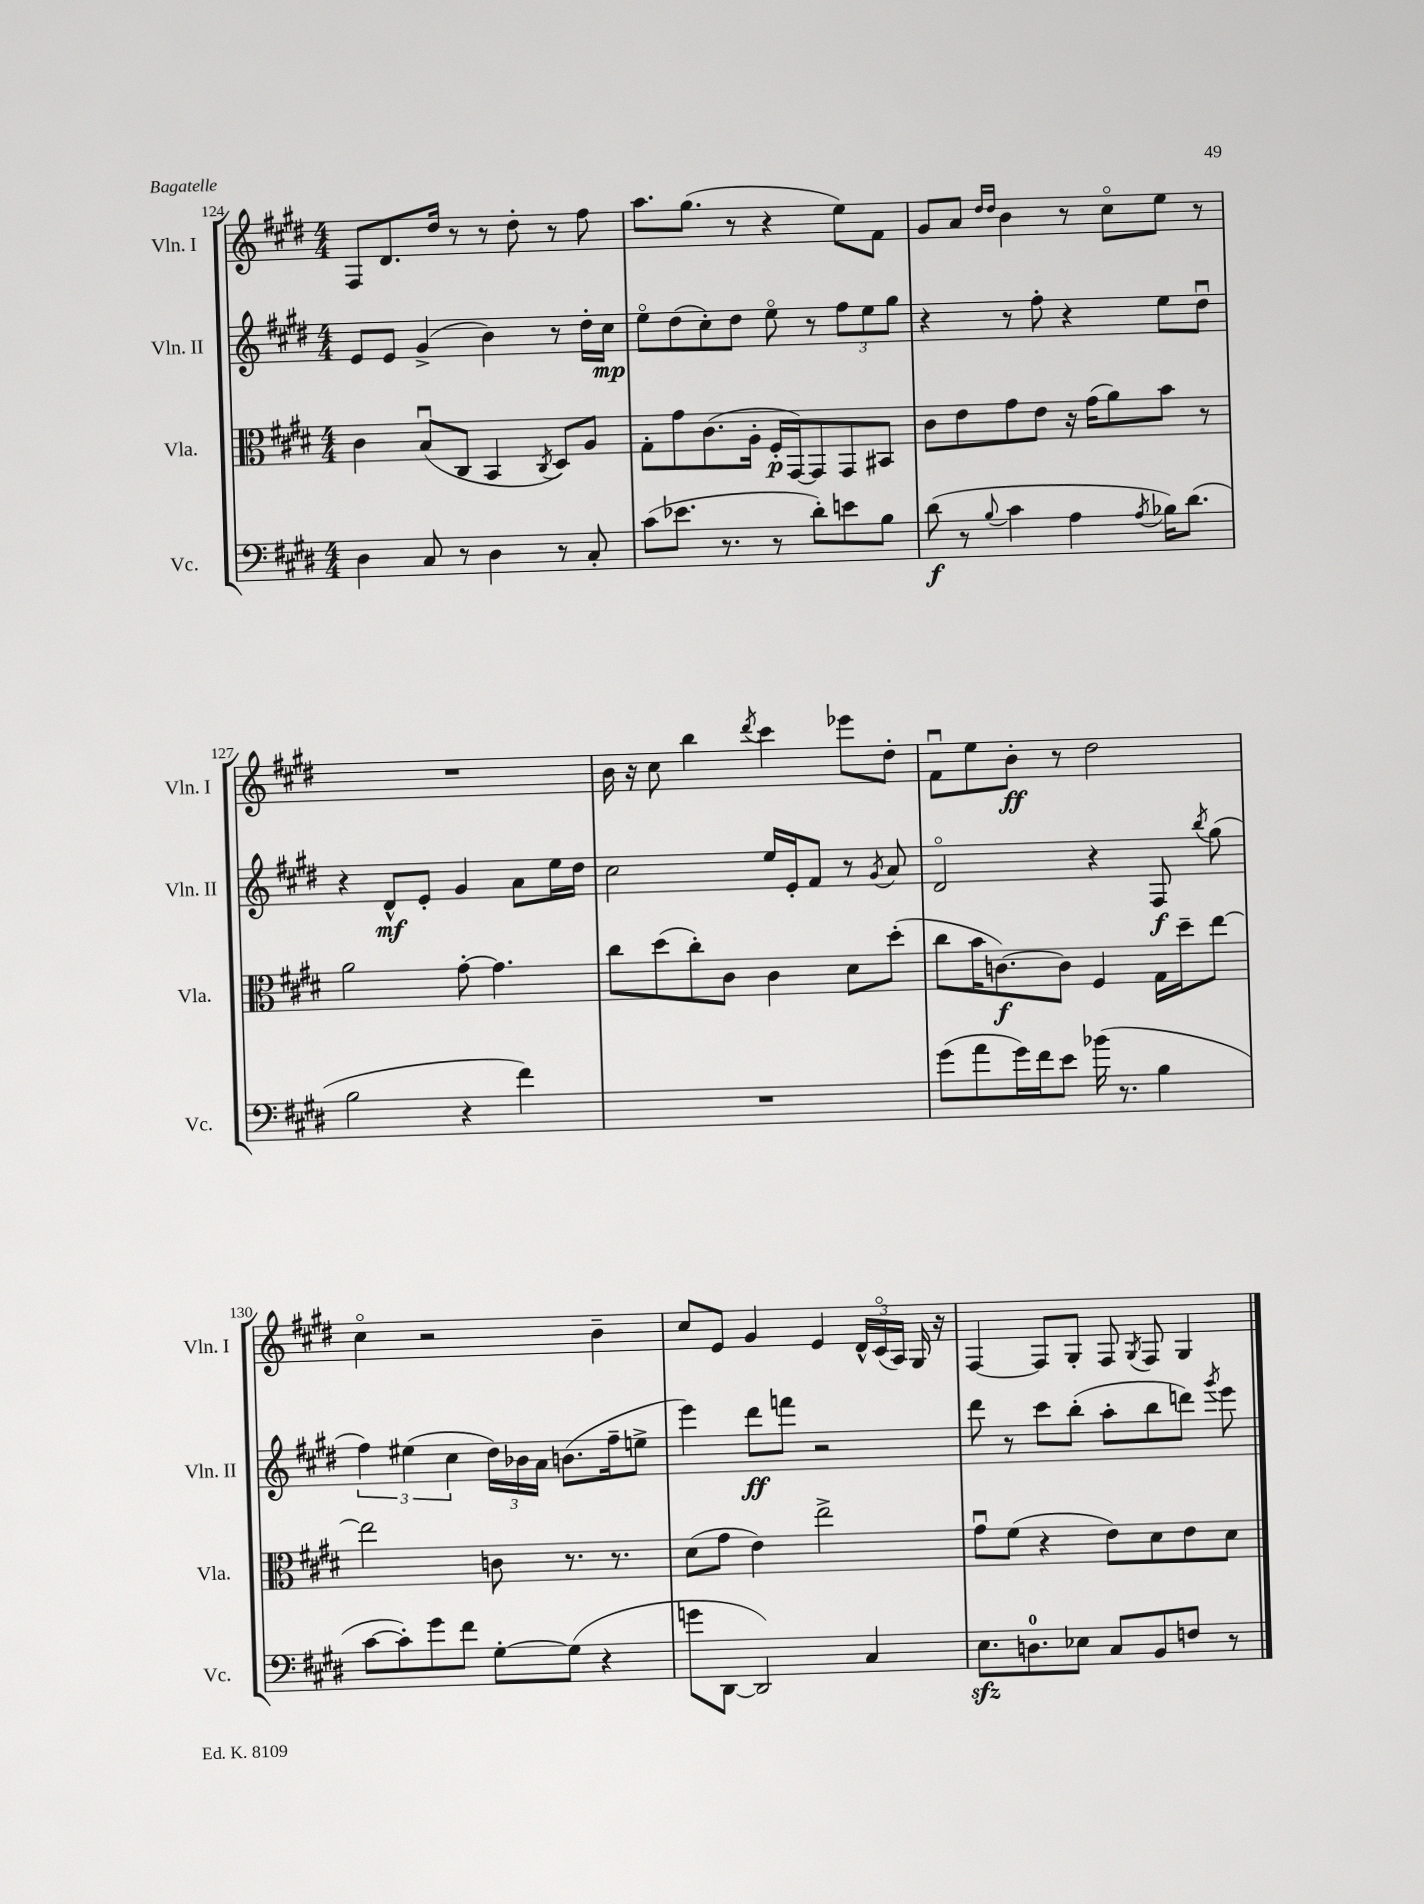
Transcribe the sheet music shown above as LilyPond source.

<<
\new StaffGroup <<
\new Staff = "s0" \with { instrumentName = "Vln. I" shortInstrumentName = "Vln. I" } {
    \clef treble \key e \major \numericTimeSignature \time 4/4
    \autoBeamOff fis8[ dis'8. dis''16] r8 r8 dis''8-. r8 fis''8 |
    a''8.[ gis''8.]( r8 r4 e''8[) fis'8] |
    gis'8[ a'8] \grace { dis''16[ dis''16] } b'4 r8 cis''8[\flageolet e''8] r8 |
    R1 |
    b'16 r16 cis''8 b''4 \acciaccatura { dis'''8 } cis'''4 ees'''8[ dis''8]-. |
    fis'8[\downbow e''8 b'8]-.\ff r8 dis''2 |
    cis''4\flageolet r2 b'4-- |
    cis''8[ e'8] gis'4 e'4 \tuplet 3/2 { dis'16[-^ cis'16\flageolet( a16]) } gis16 r16 |
    fis4~ fis8[ gis8]-. fis8 \acciaccatura { gis8 } fis8 gis4 \bar "|." |
}
\new Staff = "s1" \with { instrumentName = "Vln. II" shortInstrumentName = "Vln. II" } {
    \clef treble \key e \major \numericTimeSignature \time 4/4
    \autoBeamOff e'8[ e'8] gis'4->( b'4) r8 dis''16[-. cis''16]\mp |
    e''8[\flageolet dis''8( cis''8-.) dis''8] e''8\flageolet r8 \tuplet 3/2 { fis''8[ e''8 gis''8] } |
    r4 r8 fis''8-. r4 e''8[ dis''8]\downbow |
    r4 dis'8[-^\mf e'8]-. gis'4 a'8[ e''16 dis''16] |
    cis''2 e''16[ e'16-. fis'8] r8 \acciaccatura { gis'8 } a'8 |
    dis'2\flageolet r4 fis8\f \acciaccatura { b''8 } gis''8( |
    \tuplet 3/2 { fis''4) eis''4( cis''4 } \tuplet 3/2 { dis''16[) bes'16 a'16] } b'8.[( fis''16-- e''8]-> |
    e'''4) dis'''8[\ff f'''8] r2 |
    dis'''8 r8 cis'''8[ b''8]-.( a''8[-. b''8 d'''8]) \acciaccatura { gis'''8 } e'''8 \bar "|." |
}
\new Staff = "s2" \with { instrumentName = "Vla." shortInstrumentName = "Vla." } {
    \clef alto \key e \major \numericTimeSignature \time 4/4
    \autoBeamOff cis'4 b8[\downbow( cis8] b,4 \acciaccatura { cis8 } dis8[) a8] |
    gis8[-. gis'8 cis'8.( a16]-. fis16[-.\p gis,16~) gis,8 gis,8 bis,8] |
    cis'8[ e'8 gis'8 e'8] r16 gis'16[( a'8) b'8] r8 |
    a'2 gis'8~-. gis'4. |
    cis''8[ dis''8( cis''8-.) cis'8] cis'4 dis'8[ dis''8]-.( |
    cis''8[ b'16 c'8.~\f) c'8] fis4 gis16[ dis''16-- e''8]~ |
    e''2 c'8 r8. r8. |
    dis'8[( gis'8] e'4) e''2-> |
    gis'8[\downbow fis'8]( r4 e'8[) dis'8 e'8 dis'8] \bar "|." |
}
\new Staff = "s3" \with { instrumentName = "Vc." shortInstrumentName = "Vc." } {
    \clef bass \key e \major \numericTimeSignature \time 4/4
    \autoBeamOff dis4 cis8 r8 dis4 r8 cis8-. |
    cis'8[( ees'8.] r8. r8 dis'8[-.) e'8 b8] |
    dis'8\f( r8 \appoggiatura { b8 } cis'4 a4 \acciaccatura { a8 } bes16[) dis'8.]( |
    b2 r4 fis'4) |
    R1 |
    gis'8[( a'8 gis'16) fis'16 e'8] bes'16( r8. b4 |
    cis'8[~ cis'8-.) gis'8 fis'8] gis8[~-. gis8]( r4 |
    g'8[ dis,8]~ dis,2) cis4 |
    e8.[\sfz d8.-0 ees8] cis8[ b,8 f8] r8 \bar "|." |
}
>>
>>
\layout { \context { \Score currentBarNumber = #124 } }
